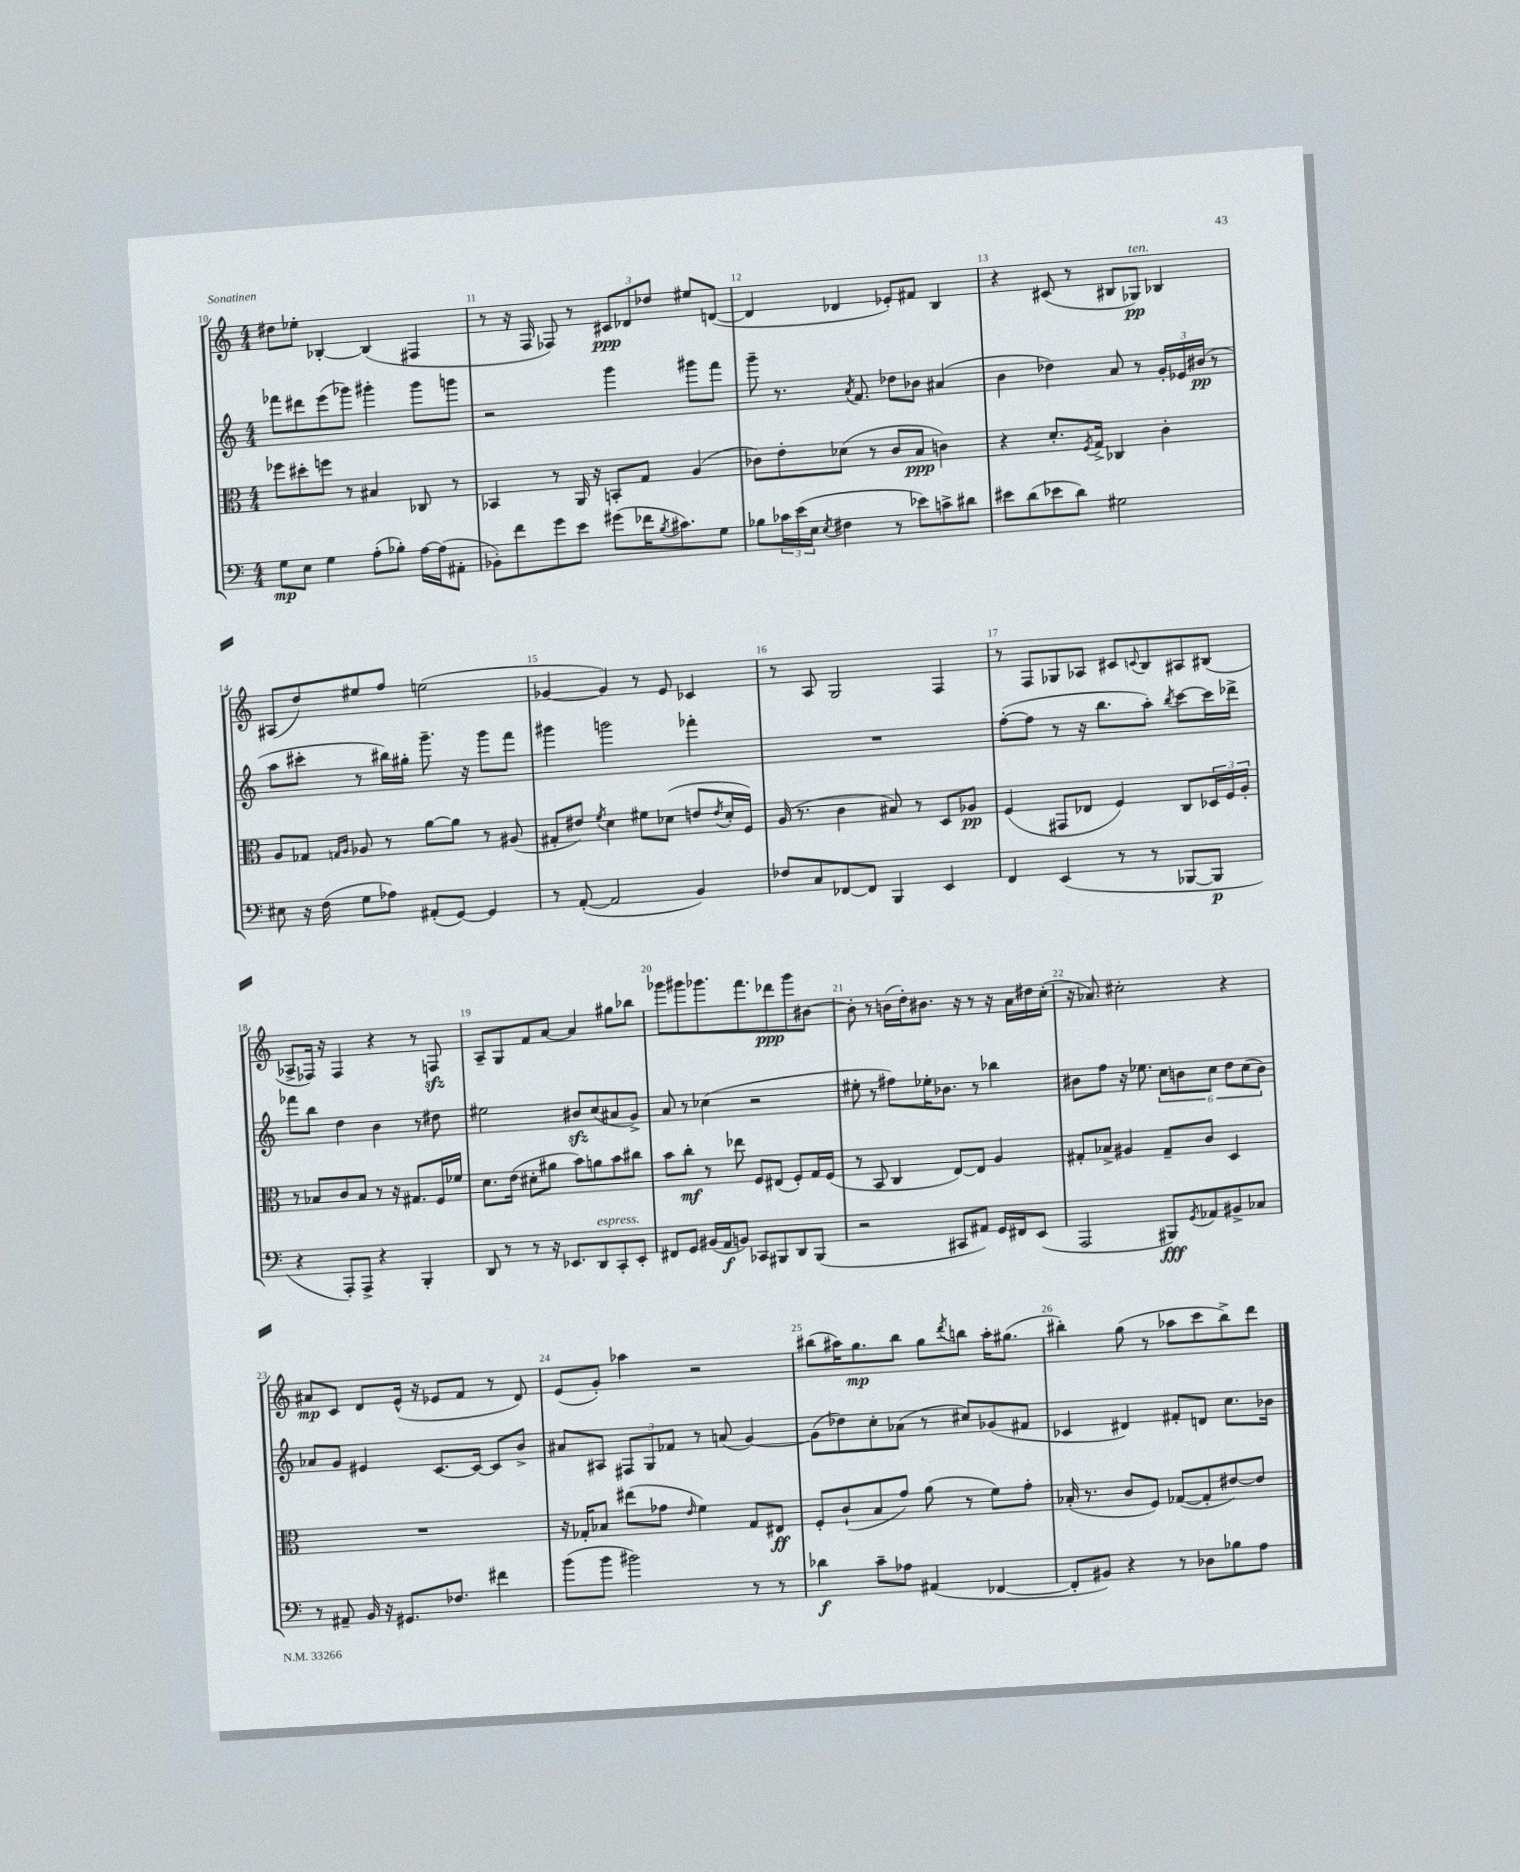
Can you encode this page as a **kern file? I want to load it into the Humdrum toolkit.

**kern	**dynam	**kern	**dynam	**kern	**dynam	**kern	**dynam
*part4	*part4	*part3	*part3	*part2	*part2	*part1	*part1
*staff4	*staff4	*staff3	*staff3	*staff2	*staff2	*staff1	*staff1
*clefF4	*	*clefC3	*	*clefG2	*	*clefG2	*
*k[]	*	*k[]	*	*k[]	*	*k[]	*
*M4/4	*	*M4/4	*	*M4/4	*	*M4/4	*
=10	=10	=10	=10	=10	=10	=10	=10
8G\L	mp	8ff-X\L	.	8fff-X\L	.	8dd#X\L	.
8E\J	.	8dd#X'\	.	8ddd#X\	.	8ee-X'\J	.
4G\	.	8ffn\J	.	(8eee\	.	[4B-X'/	.
.	.	8r	.	8ggg-X\J)	.	.	.
(8A'\L	.	4B#X/	.	4ggg#X'\	.	(4B-/]	.
8B-X'\J)	.	.	.	.	.	.	.
[16A\LL	.	8C-X/	.	8ggg#\L	.	4F#X/	.
(16A\J]	.	.	.	.	.	.	.
8AA#X'\J	.	8r	.	8gggn\J	.	.	.
=11	=11	=11	=11	=11	=11	=11	=11
8BB-X'\L)	.	4BB-X/	.	2r	.	8r	.
8f\	.	.	.	.	.	16r	.
.	.	.	.	.	.	16F/	.
8g\	.	8r	.	.	.	8F-X/)	.
8e\J	.	16AA/	.	.	.	8r	.
.	.	16r	.	.	.	.	.
(8g#X\L	.	8BBn'/L	.	4ggg\	.	12c#X/L	ppp
.	.	.	.	.	.	12d-X/	.
16f-X\K	.	8G/J	.	.	.	.	.
.	.	.	.	.	.	12dd-X/J	.
8qB/	.	.	.	.	.	.	.
8.c#X\)	.	.	.	.	.	.	.
.	.	(4A/	.	8ggg#X\L	.	8ee#X/L	.
8G\J	.	.	.	8fff\J	.	([8dn/J	.
=12	=12	=12	=12	=12	=12	=12	=12
8B-X\L	.	8c-X\L)	.	8ggg~\	.	4d/]	.
24c-X\L	.	8e'\	.	8.r	.	.	.
(24e\	.	.	.	.	.	.	.
24E\JJ	.	.	.	.	.	.	.
8qE/	.	.	.	.	.	.	.
4F#X\	.	(8d-X\J	.	.	.	4d-X/	.
.	.	.	.	8qa/	.	.	.
.	.	.	.	8.f/	.	.	.
.	.	8r	.	.	.	.	.
8r	.	8c-/L	.	8dd-X\L	.	8e-X'/L)	.
8e-X\L)	.	8B/J	ppp	8b-X\J	.	8f#X/J	.
8cn^\	.	4cn\)	.	(4a#X/	.	4B/	.
8d#X\J	.	.	.	.	.	.	.
=13	=13	=13	=13	=13	=13	=13	=13
8e#X\L	.	4r	.	4b\	.	4r	.
(8d\	.	.	.	.	.	.	.
8e-X\	.	8.d'/L	.	4dd-X\)	.	(8c#X/	.
8d\J)	.	.	.	.	.	8r	.
.	.	8qF/	.	.	.	.	.
.	.	16G^/Jk	.	.	.	.	.
2G#X\	.	4C-X/	.	8a/	.	8B#X/L	.
!	!	!	!	!	!	!LO:TX:a:i:t=ten.	!
.	.	.	.	8r	.	8G-X/J)	pp
.	.	4c'\	.	24g'/LL	.	4B-X/	.
.	.	.	.	24e-X/	.	.	.
.	.	.	.	(24b#X/JJ	pp	.	.
.	.	.	.	8r	.	.	.
!!LO:LB:g=z
=14	=14	=14	=14	=14	=14	=14	=14
8E#X\	.	8A/L	.	8aa\L	.	(8A#X/L	.
16r	.	8G-X/J	.	8ccc#X'\J	.	8dd/)	.
(16F\	.	.	.	.	.	.	.
.	.	16qqGn/LL	.	.	.	.	.
.	.	16qqA/JJ	.	.	.	.	.
8G\L	.	8A-X/	.	8r	.	8ee#X/	.
8A-X\J)	.	8r	.	16bb#X\LL)	.	8ff/J	.
.	.	.	.	16gg#X'\JJ	.	.	.
(8AA#X'/L	.	[8a\L	.	8.ggg~\	.	(2een\	.
[8GG/J)	.	8a\J]	.	.	.	.	.
.	.	.	.	16r	.	.	.
4GG/]	.	8r	.	8ggg\L	.	.	.
.	.	(8A#X/	.	8fff\J	.	.	.
=15	=15	=15	=15	=15	=15	=15	=15
8r	.	8G#X'/L	.	4ggg#X\	.	[4g-X/	.
([8AA'/	.	8e#X/J)	.	.	.	.	.
.	.	8qf/	.	.	.	.	.
2AA/]	.	4d\	.	2gggn\	.	4g-/])	.
.	.	8f#X\L	.	.	.	8r	.
.	.	(8d-X\J	.	.	.	8e/	.
4BB/)	.	8en/L	.	4fff-X'\	.	4c-X/	.
.	.	8qe/	.	.	.	.	.
.	.	16d-'/L	.	.	.	.	.
.	.	16F/JJ)	.	.	.	.	.
=16	=16	=16	=16	=16	=16	=16	=16
8F-X/L	.	(16A/	.	1r	.	8r	.
.	.	8.r	.	.	.	.	.
8C/	.	.	.	.	.	8A/	.
[8FF-X/	.	4c\	.	.	.	2G/	.
8FF-/J]	.	.	.	.	.	.	.
4BBB/	.	8B#X/)	.	.	.	.	.
.	.	8r	.	.	.	.	.
4EE/	.	8D/L	.	.	.	4F/	.
.	.	8A-X/J	pp	.	.	.	.
=17	=17	=17	=17	=17	=17	=17	=17
4FF/	.	(4F/	.	([8ff'\L	.	8r	.
.	.	.	.	8ff\J]	.	8F/L	.
(4EE/	.	8GG#X/L	.	8r	.	8G-X/	.
.	.	8E-X/J	.	16r	.	8A-X/J	.
.	.	.	.	8.bb\L	.	.	.
8r	.	4F/)	.	.	.	8c#X/L	.
.	.	.	.	.	.	8qqcn/	.
8r	.	.	.	8aa'\J)	.	8B/	.
.	.	.	.	8qbb/	.	.	.
[8BBB-X/L	.	8C/L	.	[8ccc\L	.	8A#X/	.
8BBB-/J]	p	24D-X/L	.	16ccc\L]	.	(8B#X/J	.
.	.	24F/	.	.	.	.	.
.	.	.	.	16ddd-X^\JJ	.	.	.
.	.	24A'/JJ	.	.	.	.	.
!!LO:LB:g=z
=18	=18	=18	=18	=18	=18	=18	=18
4r	.	8r	.	8fff-X\L	.	8A-X^/L	.
.	.	8B-X/L	.	8bb\J	.	16F-X/Jk)	.
.	.	.	.	.	.	16r	.
8AAA'/L)	.	8c/	.	4dd\	.	4F-/	.
8AAA^/J	.	8B-/J	.	.	.	.	.
4r	.	8r	.	4b\	.	4r	.
.	.	16r	.	.	.	.	.
.	.	8.G#X/L	.	.	.	.	.
4BBB'/	.	.	.	8r	.	8r	.
.	.	16F/L	.	8dd#X\	.	8Fnzz/	.
.	.	16f-X/JJ	.	.	.	.	.
=19	=19	=19	=19	=19	=19	=19	=19
8DD/	.	8.d\L	.	2ee#X\	.	8A~/L	.
8r	.	.	.	.	.	8G/	.
.	.	(16e\Jk	.	.	.	.	.
8r	.	8d#X'\L	.	.	.	8f/	.
16r	.	8a#X\J	.	.	.	[8a/J	.
8.EE-X/L	.	.	.	.	.	.	.
.	.	8b\L)	.	8b#Xzz/L	.	4a/]	.
!LO:TX:a:i:t=espress.	!	!	!	!	!	!	!
8DD/	.	8an\	.	(8cc/	.	.	.
8CC'/	.	8b\	.	8a#X/	.	8gg#X\L	.
8EE-'/J	.	8cc#X\J	.	8g^/J)	.	8bb-X\J	.
=20	=20	=20	=20	=20	=20	=20	=20
8FF#X/L	.	8b\L	.	8a/	.	8ggg-X\L	.
8GG/J	.	8cc'\J	mf	8r	.	8ggg#X\	.
(16BB#X/LL	.	8r	.	(4cc-X\	.	8.ggg-X\	.
16AA/J	f	.	.	.	.	.	.
8BBn/J)	.	8ee-X\	.	.	.	.	.
.	.	.	.	.	.	8.fff\	.
8CC-X/L	.	8F/L	.	2r	.	.	.
8BBB#X/	.	(8E#X/J	.	.	.	8ddd-X\	ppp
8DD/	.	8F'/L)	.	.	.	8ggg-\	.
(8BBB#/J	.	16G/L	.	.	.	[8b#X\J	.
.	.	(16F/JJ	.	.	.	.	.
=21	=21	=21	=21	=21	=21	=21	=21
2r	.	8r	.	8ee#X'\	.	8b#'\]	.
.	.	8BB/	.	8r	.	8r	.
.	.	4C/	.	8ff#X\L)	.	(16bn\LL	.
.	.	.	.	.	.	16dd'\J)	.
.	.	.	.	16ee-X'\K	.	8.b#X\J	.
.	.	.	.	8.b-X\J	.	.	.
8CC#X/L	.	[8E/L)	.	.	.	.	.
.	.	.	.	.	.	16r	.
8AA#X/J)	.	8E/J]	.	8r	.	8r	.
16GG/LL	.	4A/	.	4bb-X\	.	16r	.
16FF#X/J	.	.	.	.	.	16a\LL	.
(8EE/J	.	.	.	.	.	16dd#X\	.
.	.	.	.	.	.	(16cc'\JJ	.
=22	=22	=22	=22	=22	=22	=22	=22
2AAA/	.	8G#X'/L	.	8b#X\L	.	16r	.
.	.	.	.	.	.	8.a-X/)	.
.	.	8B-X^/J	.	8ff\J	.	.	.
.	.	4A#X/	.	16r	.	2cc#X'\	.
.	.	.	.	8.ee-X\	.	.	.
8BBB#X/L)	fff	8G#~/L	.	12cc\L	.	.	.
.	.	.	.	12bn\	.	.	.
8qGG/	.	.	.	.	.	.	.
8AA-X/	.	8c/J	.	.	.	.	.
.	.	.	.	12cc\J	.	.	.
8BB#X^/	.	4D/	.	12dd\L	.	4r	.
.	.	.	.	(12cc\	.	.	.
8C-X/J	.	.	.	.	.	.	.
.	.	.	.	12b\J)	.	.	.
!!LO:LB:g=z
=23	=23	=23	=23	=23	=23	=23	=23
8r	.	1r	.	8a-X/L	.	8a#X/L	mp
8AA#X~/	.	.	.	8g/J	.	8c/J	.
16BB/	.	.	.	4e#X/	.	8d/L	.
16r	.	.	.	.	.	.	.
8.GG#X/L	.	.	.	.	.	(16e^^/Jk	.
.	.	.	.	.	.	16r	.
.	.	.	.	[8.c/L	.	8e-X/L	.
8.F-X/J	.	.	.	.	.	.	.
.	.	.	.	.	.	8f/J	.
.	.	.	.	16c/Jk_	.	.	.
4f#X\	.	.	.	8c/L]	.	8r	.
.	.	.	.	8b^/J	.	8d/)	.
=24	=24	=24	=24	=24	=24	=24	=24
(8b\L	.	16r	.	8a#X/L	.	(8e/L	.
.	.	16G-X'/KL	.	.	.	.	.
8b\J	.	8B-X/J	.	8A#X/J	.	8g'/J)	.
2b#X\)	.	(8ee#X\L	.	12F#X/L	.	4aa-X\	.
.	.	.	.	12G/	.	.	.
.	.	8g-X\J	.	.	.	.	.
.	.	.	.	12f-X/J	.	.	.
.	.	16qqe/	.	.	.	.	.
.	.	4f\)	.	8r	.	2r	.
.	.	.	.	(8an/	.	.	.
8r	.	8G-/L	.	[4g/)	.	.	.
8r	.	8E#X/J	ff	.	.	.	.
=25	=25	=25	=25	=25	=25	=25	=25
4d-X\	f	8F'/L	.	(8g\L]	.	(8bb#X\L	.
.	.	(8c`/	.	8dd-X\)	.	16aa#X\K)	.
.	.	.	.	.	.	8.gg\	mp
8c~\L	.	8B/	.	8cc'\	.	.	.
8A-X\J	.	8g/J)	.	(8a-X\J	.	8bb#\J	.
(4AA#X/	.	(8a\	.	8r	.	8gg\L	.
.	.	.	.	.	.	8qddd/	.
.	.	8r	.	8cc#X/L)	.	8bbn\J	.
[4FF-X/	.	8f\L)	.	(8g-X/	.	16aa#'\KL	.
.	.	.	.	.	.	(8.gg#X\J	.
.	.	8g'\J	.	8f#X/J	.	.	.
=26	=26	=26	=26	=26	=26	=26	=26
8FF-'/L]	.	(16B-X'/	.	4c-X/	.	4bb#X'\)	.
.	.	8.r	.	.	.	.	.
8BB#X/J)	.	.	.	.	.	.	.
4r	.	8c/L	.	4d#X/)	.	(8gg\	.
.	.	8F/J)	.	.	.	8r	.
8r	.	([8G-X/L	.	8f#X'/L	.	8aa-X\L	.
8D-X\L	.	8G-'/]	.	8dn/J	.	8ccc\	.
8B-X\	.	[8e#X/)	.	8.cc\L	.	8bb#^\)	.
8A\J	.	8e#/J]	.	.	.	8ddd\J	.
.	.	.	.	16b-X\Jk	.	.	.
==	==	==	==	==	==	==	==
*-	*-	*-	*-	*-	*-	*-	*-
